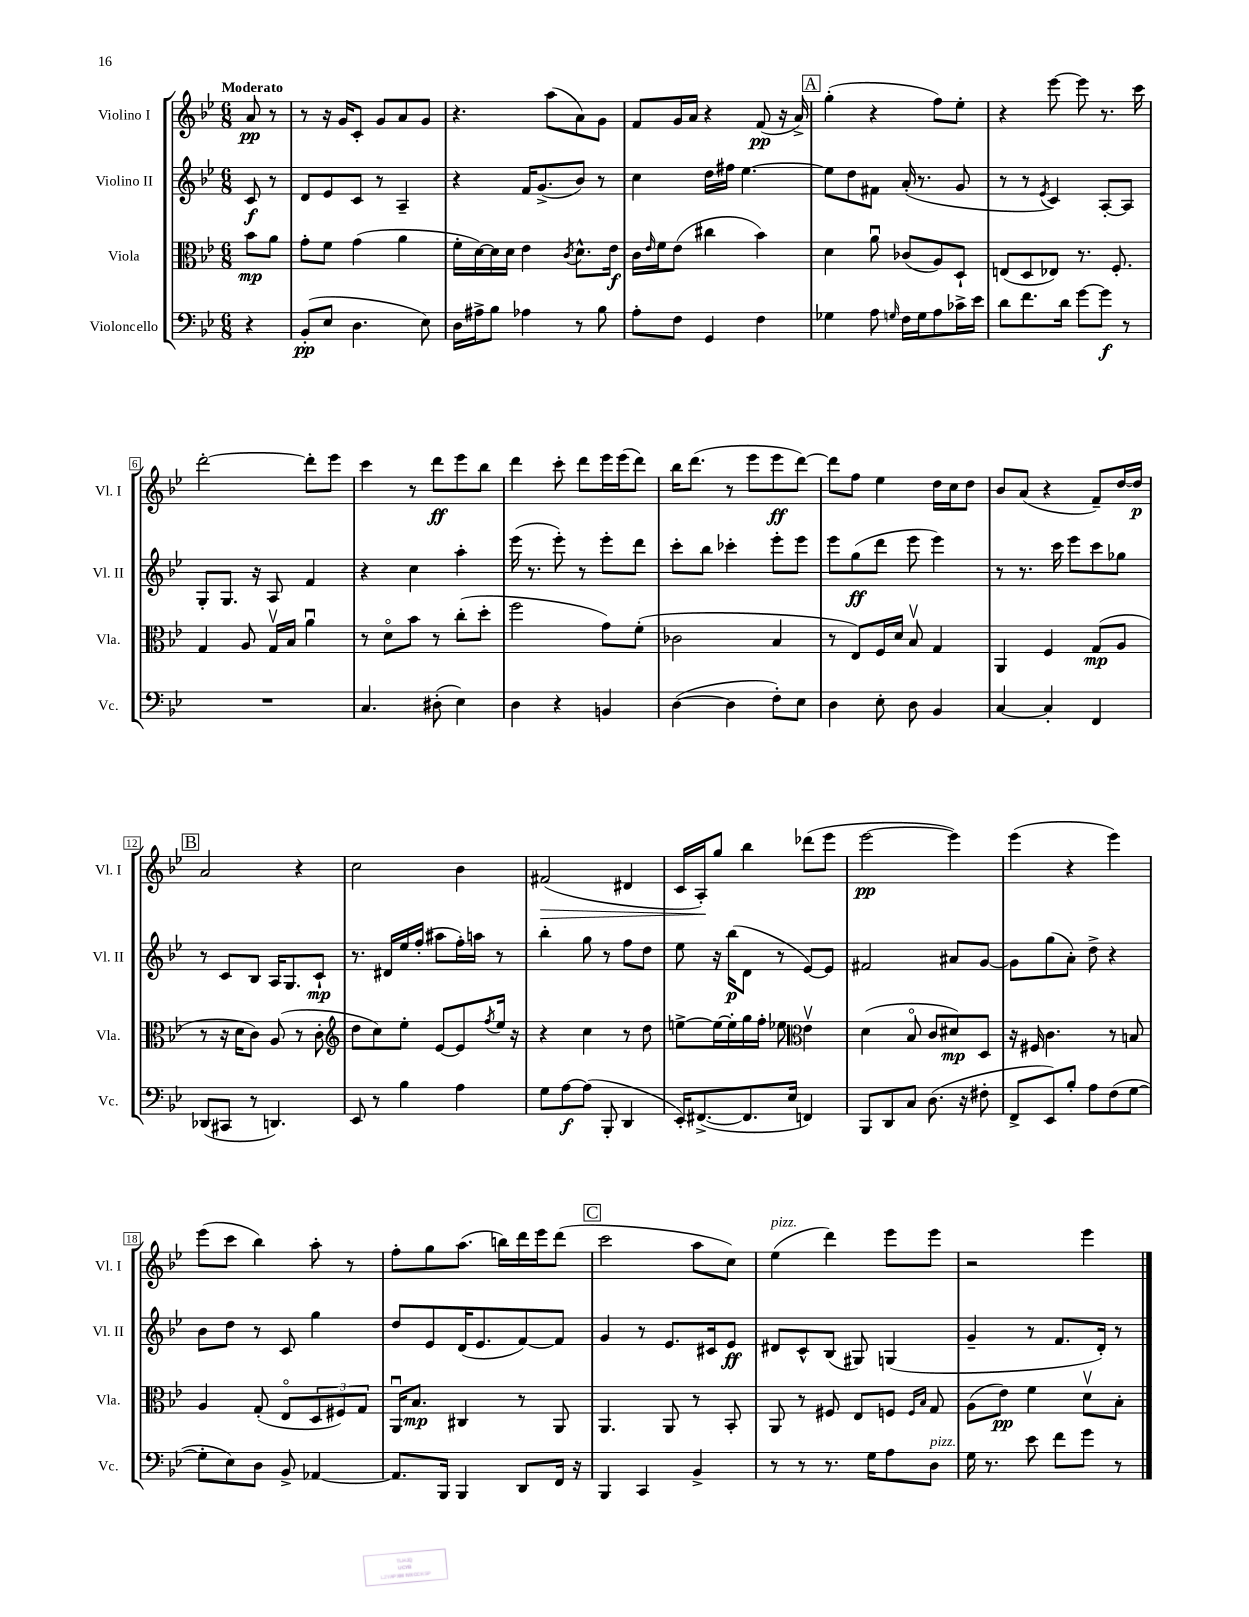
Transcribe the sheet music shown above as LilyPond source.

<<
\new StaffGroup <<
\new Staff = "s0" \with { instrumentName = "Violino I" shortInstrumentName = "Vl. I" } {
    \clef treble \key bes \major \numericTimeSignature \time 6/8 \partial 4 \tempo "Moderato"
    a'8\pp r8 |
    r8 r16 g'16 c'8-. g'8 a'8 g'8 |
    r4. a''8( a'8) g'8 |
    f'8 g'16 a'16 r4 f'8\pp( r16 a'16->) |
    \mark \markup { \box "A" } g''4-.( r4 f''8) ees''8-. |
    r4 ees'''8~ ees'''8 r8. c'''16 |
    d'''2~-. d'''8-. ees'''8 |
    c'''4 r8 d'''8\ff ees'''8 bes''8 |
    d'''4 c'''8-. d'''8 ees'''16 ees'''16( d'''8) |
    bes''16 d'''8.( r8 ees'''8 ees'''8\ff d'''8~) |
    d'''8 f''8 ees''4 d''16 c''16 d''8 |
    bes'8 a'8( r4 f'8--) d''16~ d''16\p |
    \mark \markup { \box "B" } a'2 r4 |
    c''2 bes'4 |
    fis'2\>( dis'4 |
    c'16 a16-.\!) g''8 bes''4 des'''8( ees'''8 |
    ees'''2~\pp ees'''4) |
    ees'''4( r4 ees'''4) |
    ees'''8( c'''8 bes''4) a''8-. r8 |
    f''8-. g''8 a''8.( b''16) d'''16 ees'''16 d'''8( |
    \mark \markup { \box "C" } c'''2 a''8 c''8) |
    ees''4^\markup { \italic "pizz." }( d'''4) ees'''8 ees'''8 |
    r2 ees'''4 \bar "|." |
}
\new Staff = "s1" \with { instrumentName = "Violino II" shortInstrumentName = "Vl. II" } {
    \clef treble \key bes \major \numericTimeSignature \time 6/8 \partial 4
    c'8\f r8 |
    d'8 ees'8 c'8 r8 a4-- |
    r4 f'16 g'8.->( bes'8) r8 |
    c''4 d''16 fis''16 ees''4.~ |
    \mark \markup { \box "A" } ees''8 d''8 fis'8 a'16-.( r8. g'8 |
    r8 r8 \acciaccatura { ees'8 } c'4) a8~-. a8 |
    g8-. g8. r16 a8 f'4 |
    r4 c''4 a''4-. |
    ees'''16( r8. ees'''8-.) r8 ees'''8-. d'''8 |
    c'''8-. bes''8 ces'''4-. ees'''8-. ees'''8 |
    ees'''8 g''8\ff( d'''8 ees'''8 ees'''4) |
    r8 r8. c'''16 ees'''8 c'''8 ges''8 |
    \mark \markup { \box "B" } r8 c'8 bes8 a16 g8. c'8-!\mp |
    r8. dis'16 ees''16 f''16-.( ais''8 f''16-.) a''16 r8 |
    bes''4-. g''8 r8 f''8 d''8 |
    ees''8 r16 bes''16\p( d'8 r8 ees'8~) ees'8 |
    fis'2 ais'8 g'8~ |
    g'8 g''8( a'8-.) d''8-> r4 |
    bes'8 d''8 r8 c'8 g''4 |
    d''8 ees'8 d'16( ees'8. f'8~) f'8 |
    \mark \markup { \box "C" } g'4 r8 ees'8. cis'16 ees'8\ff |
    dis'8 c'8-^ bes8( gis8) g4( |
    g'4-- r8 f'8. d'16-.) r8 \bar "|." |
}
\new Staff = "s2" \with { instrumentName = "Viola" shortInstrumentName = "Vla." } {
    \clef alto \key bes \major \numericTimeSignature \time 6/8 \partial 4
    bes'8\mp a'8 |
    g'8-. f'8 g'4( a'4 |
    f'16-. d'16~) d'16 d'16 ees'4 \acciaccatura { c'8 } d'8.-^ ees'16\f |
    c'16 \grace { ees'16 } f'16 ees'8( cis''4 bes'4) |
    \mark \markup { \box "A" } d'4 a'8\downbow ces'8( a8) d8-! |
    e8( d8 ees8) r8. f8.-. |
    g4 a8 g16\upbow bes16 a'4\downbow |
    r8 d'8\flageolet bes'8 r8 c''8-.( d''8-. |
    f''2 g'8) f'8-.( |
    ces'2 bes4 |
    r8 ees8) f16 d'16 bes8\upbow g4 |
    a,4 f4 g8\mp( a8 |
    \mark \markup { \box "B" } r8 r16 d'16 c'8) a8( r8 c'8-. |
    \clef treble d''8 c''8) ees''8-. ees'8~ ees'8 \acciaccatura { f''8 } ees''16 r16 |
    r4 c''4 r8 d''8 |
    e''8~-> e''16~ e''16-. g''16 f''16-. ees''8 \clef alto ees'4\upbow |
    d'4( bes8\flageolet c'8 dis'8\mp) d8 |
    r16 fis16 c'4. r8 b8 |
    a4 g8-.( ees8\flageolet \tuplet 3/2 { d8 fis8) g8 } |
    a,16\downbow bes8.\mp cis4 r8 a,8 |
    \mark \markup { \box "C" } a,4. a,8 r8 bes,8-. |
    a,8 r8 fis8 ees8 f8 \grace { f16 bes16 } g8 |
    a8( ees'8\pp) f'4 d'8\upbow bes8-. \bar "|." |
}
\new Staff = "s3" \with { instrumentName = "Violoncello" shortInstrumentName = "Vc." } {
    \clef bass \key bes \major \numericTimeSignature \time 6/8 \partial 4
    r4 |
    bes,8-.\pp( ees8 d4. ees8) |
    d16 ais16-> bes8 aes4 r8 bes8 |
    a8-. f8 g,4 f4 |
    \mark \markup { \box "A" } ges4 a8 \grace { g16 } f16 g16 a8 ces'16-> ees'16 |
    d'8 f'8. d'16 g'8~ g'8\f r8 |
    R2. |
    c4. dis8-.( ees4) |
    d4 r4 b,4 |
    d4~( d4 f8-.) ees8 |
    d4 ees8-. d8 bes,4 |
    c4~ c4-. f,4 |
    \mark \markup { \box "B" } des,8( cis,8 r8 d,4.) |
    ees,8 r8 bes4 a4 |
    g8 a8~\f a8( bes,,8-. d,4 |
    ees,16-.) fis,8.~->( fis,8. ees16 f,4) |
    bes,,8 d,8 c8 d8.( r16 fis8-. |
    f,8-> ees,8) bes8-. a8 f8( g8~ |
    g8-. ees8) d8 bes,8-> aes,4~ |
    aes,8. bes,,16 bes,,4 d,8 f,16 r16 |
    \mark \markup { \box "C" } bes,,4 c,4 bes,4-> |
    r8 r8 r8. g16 a8 d8^\markup { \italic "pizz." } |
    g16 r8. ees'8 f'8 g'8 r8 \bar "|." |
}
>>
>>
\layout { \context { \Score \override BarNumber.stencil = #(make-stencil-boxer 0.1 0.3 ly:text-interface::print) } }
